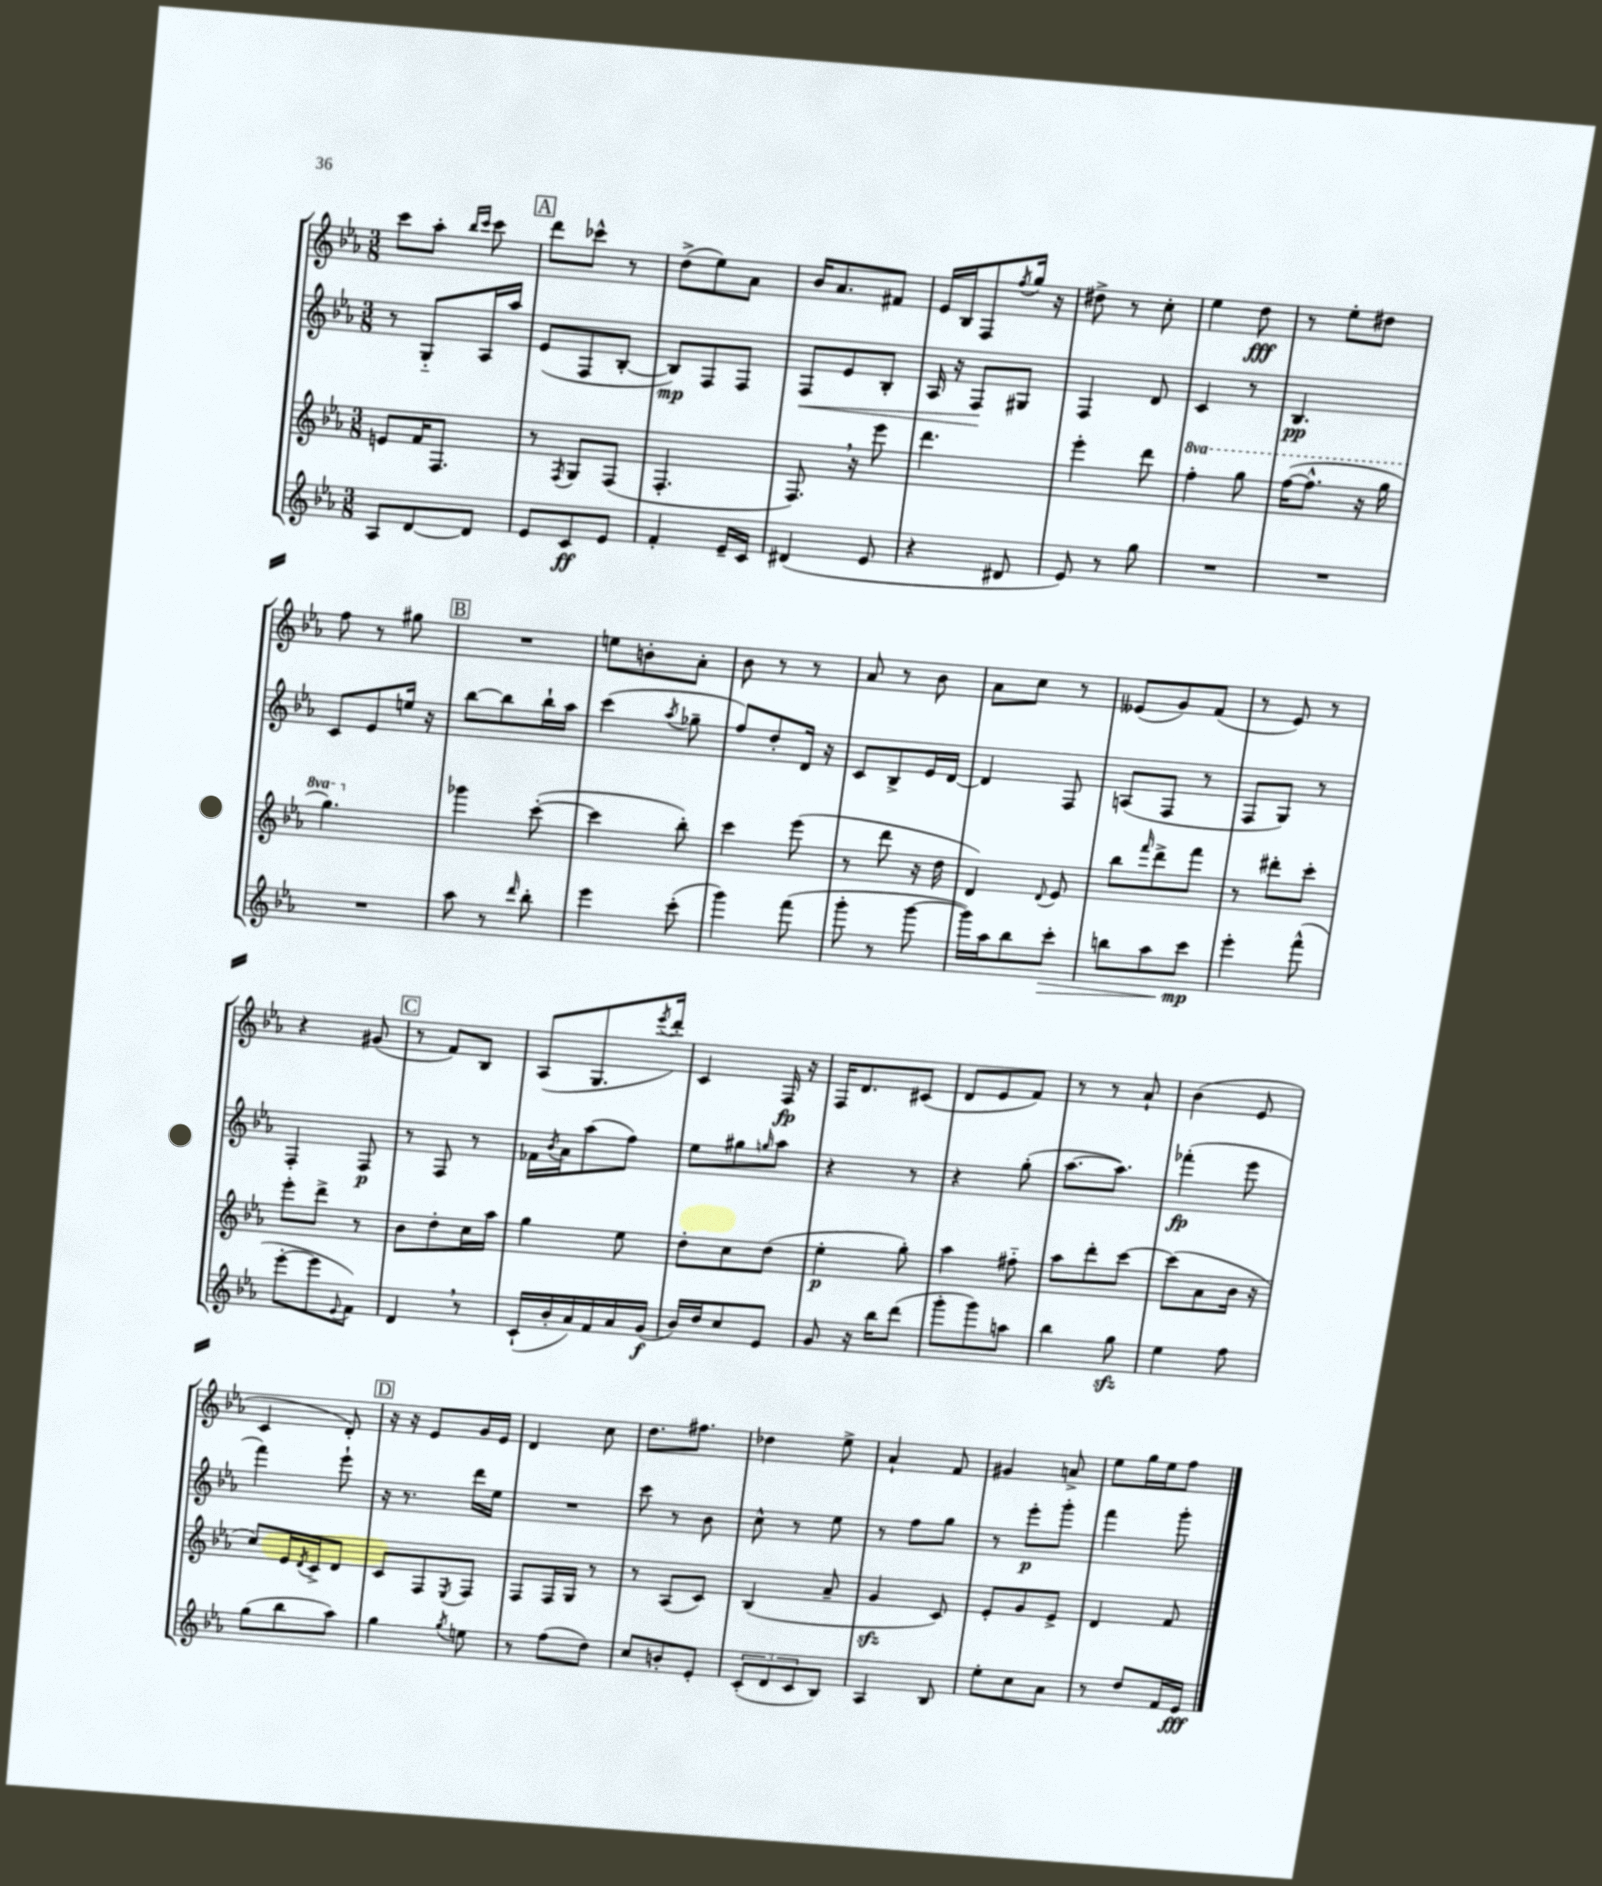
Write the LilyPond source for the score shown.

<<
\new StaffGroup <<
\new Staff = "s0" {
    \clef treble \key ees \major \numericTimeSignature \time 3/8
    c'''8 aes''8-. \grace { bes''16 c'''16 } c'''8 |
    \mark \markup { \box "A" } d'''8 ces'''8-^ r8 |
    d''8->( ees''8) aes'8 |
    bes'16 aes'8. fis'8 |
    ees'16 bes16 f8 \acciaccatura { f''8 } g''16 r16 |
    dis''8-> r8 c''8-. |
    ees''4 d''8\fff |
    r8 ees''8-. dis''8 |
    f''8 r8 gis''8 |
    \mark \markup { \box "B" } R4. |
    e''8 b'8-. aes'8-. |
    bes'8 r8 r8 |
    aes'8 r8 bes'8 |
    aes'8 c''8 r8 |
    eeses'8( g'8) f'8( |
    r8 ees'8) r8 |
    r4 gis'8( |
    \mark \markup { \box "C" } r8 f'8) bes8 |
    aes8( g8. \acciaccatura { ees'''8 } d'''16-.) |
    c'4 f16\fp r16 |
    f16 d'8. cis'8( |
    d'8 ees'8 f'8) |
    r8 r8 aes'8-! |
    bes'4( ees'8 |
    c'4 d'8-.) |
    \mark \markup { \box "D" } r16 r16 ees'8 g'16 ees'16 |
    d'4 c''8 |
    d''8. fis''8. |
    des''4 ees''8-> |
    aes'4-! f'8 |
    gis'4 a'8-> |
    ees''8 g''16 ees''16 f''8 \bar "|." |
}
\new Staff = "s1" {
    \clef treble \key ees \major \numericTimeSignature \time 3/8
    r8 g8-_ aes16 aes''16 |
    \mark \markup { \box "A" } ees'8( f8 bes8~-. |
    bes8\mp) f8 f8 |
    f8\< ees'8 bes8-. |
    aes16 r16 f8\! gis8 |
    f4 d'8 |
    c'4 r8 |
    bes4.\pp |
    c'8 ees'8 e''16 r16 |
    \mark \markup { \box "B" } bes''8~ bes''8 bes''16-! aes''16 |
    c'''4( \acciaccatura { aes''8 } ges''8-- |
    f''8) d''8-. d'16 r16 |
    c'8 bes8-> ees'16 d'16~ |
    d'4 f8 |
    a8( f8 r8 |
    f8 g8) r8 |
    f4-. f8\p |
    \mark \markup { \box "C" } r8 f8 r8 |
    fes'16 \acciaccatura { bes'8 } aes'16 aes''8( f''8) |
    ees''8 gis''8 \grace { g''16 } aes''8 |
    r4 r8 |
    r4 g''8-.( |
    aes''8.~ aes''8.) |
    fes'''4-.\fp( ees'''8 |
    f'''4) ees'''8-! |
    \mark \markup { \box "D" } r16 r8. d'''16 ees''16 |
    R4. |
    c'''8 r8 bes'8 |
    c''8-^ r8 ees''8 |
    r8 f''8 g''8 |
    r8 ees'''8-.\p g'''8-. |
    f'''4 g'''8-. \bar "|." |
}
\new Staff = "s2" {
    \clef treble \key ees \major \numericTimeSignature \time 3/8 \set Staff.ottavationMarkups = #ottavation-simple-ordinals
    e'8 f'16 f8. |
    \mark \markup { \box "A" } r8 \acciaccatura { f8 } g8 f8( |
    f4.-. |
    f8.) \breathe r16 ees'''8 |
    d'''4. |
    ees'''4-. d'''8 |
    \ottava #1 f'''4-. g'''8 |
    f'''16~( f'''8.-^ r16 g'''16 |
    g'''4.) \ottava #0 |
    \mark \markup { \box "B" } ges'''4 c'''8~-.( |
    c'''4 bes''8-.) |
    c'''4 ees'''8( |
    r8 d'''8 r16 d''16 |
    d'4) \appoggiatura { d'8 } ees'8 |
    bes''8 \grace { f'''16 } d'''8-> f'''8 |
    r8 dis'''8-. c'''8-. |
    ees'''8-. d'''8-> r8 |
    \mark \markup { \box "C" } bes'8 d''8-. c''16 aes''16 |
    g''4 ees''8 |
    d''8-. c''8 d''8( |
    ees''4-.\p g''8-.) |
    aes''4 fis''8-_ |
    aes''8 d'''8-. c'''8~ |
    c'''8( aes'8 bes'16 r16 |
    c''8) ees'16 \acciaccatura { d'8 } c'16-> d'8 |
    \mark \markup { \box "D" } c'8 f8 \acciaccatura { ees8 } f8 |
    f8 f16 g16 r8 |
    r8 aes8( c'8) |
    bes4( aes'8-- |
    g'4\sfz c'8) |
    ees'8-. g'8 ees'8-> |
    d'4 f'8 \bar "|." |
}
\new Staff = "s3" {
    \clef treble \key ees \major \numericTimeSignature \time 3/8
    aes8 d'8~ d'8 |
    \mark \markup { \box "A" } ees'8 c'8\ff ees'8 |
    f'4-. ees'16-- c'16 |
    dis'4( ees'8 |
    r4 dis'8 |
    ees'8) r8 g''8 |
    R4. |
    R4. |
    R4. |
    \mark \markup { \box "B" } aes''8 r8 \grace { d'''16 } bes''8-. |
    ees'''4 c'''8-.( |
    g'''4) f'''8( |
    g'''8-. r8 g'''8~ |
    g'''16) aes''16 bes''8 c'''8-.\> |
    b''8 aes''8 c'''8\mp\! |
    ees'''4-. f'''8-^( |
    ees'''8~-. ees'''8 \appoggiatura { ees'8 } f'8) |
    \mark \markup { \box "C" } d'4 \breathe r8 |
    c'16-!( bes'16-. aes'16) f'16 aes'16 g'16\f( |
    bes'16) d''16 c''8 ees'8 |
    g'8 r16 bes''16 d'''8( |
    g'''8-. g'''8) a''8 |
    bes''4 g''8\sfz |
    ees''4 f''8 |
    g''8( bes''8 aes''8) |
    \mark \markup { \box "D" } g''4 \acciaccatura { g''8 } e''8 |
    r8 f''8( d''8) |
    c''8 b'8-. ees'8-. |
    \tuplet 3/2 { c'8-.( d'8 c'8 } bes8) |
    aes4 bes8 |
    ees''8-. c''8 aes'8 |
    r8 d''8 f'16 ees'16\fff \bar "|." |
}
>>
>>
\layout { \context { \Score \remove "Bar_number_engraver" } }
